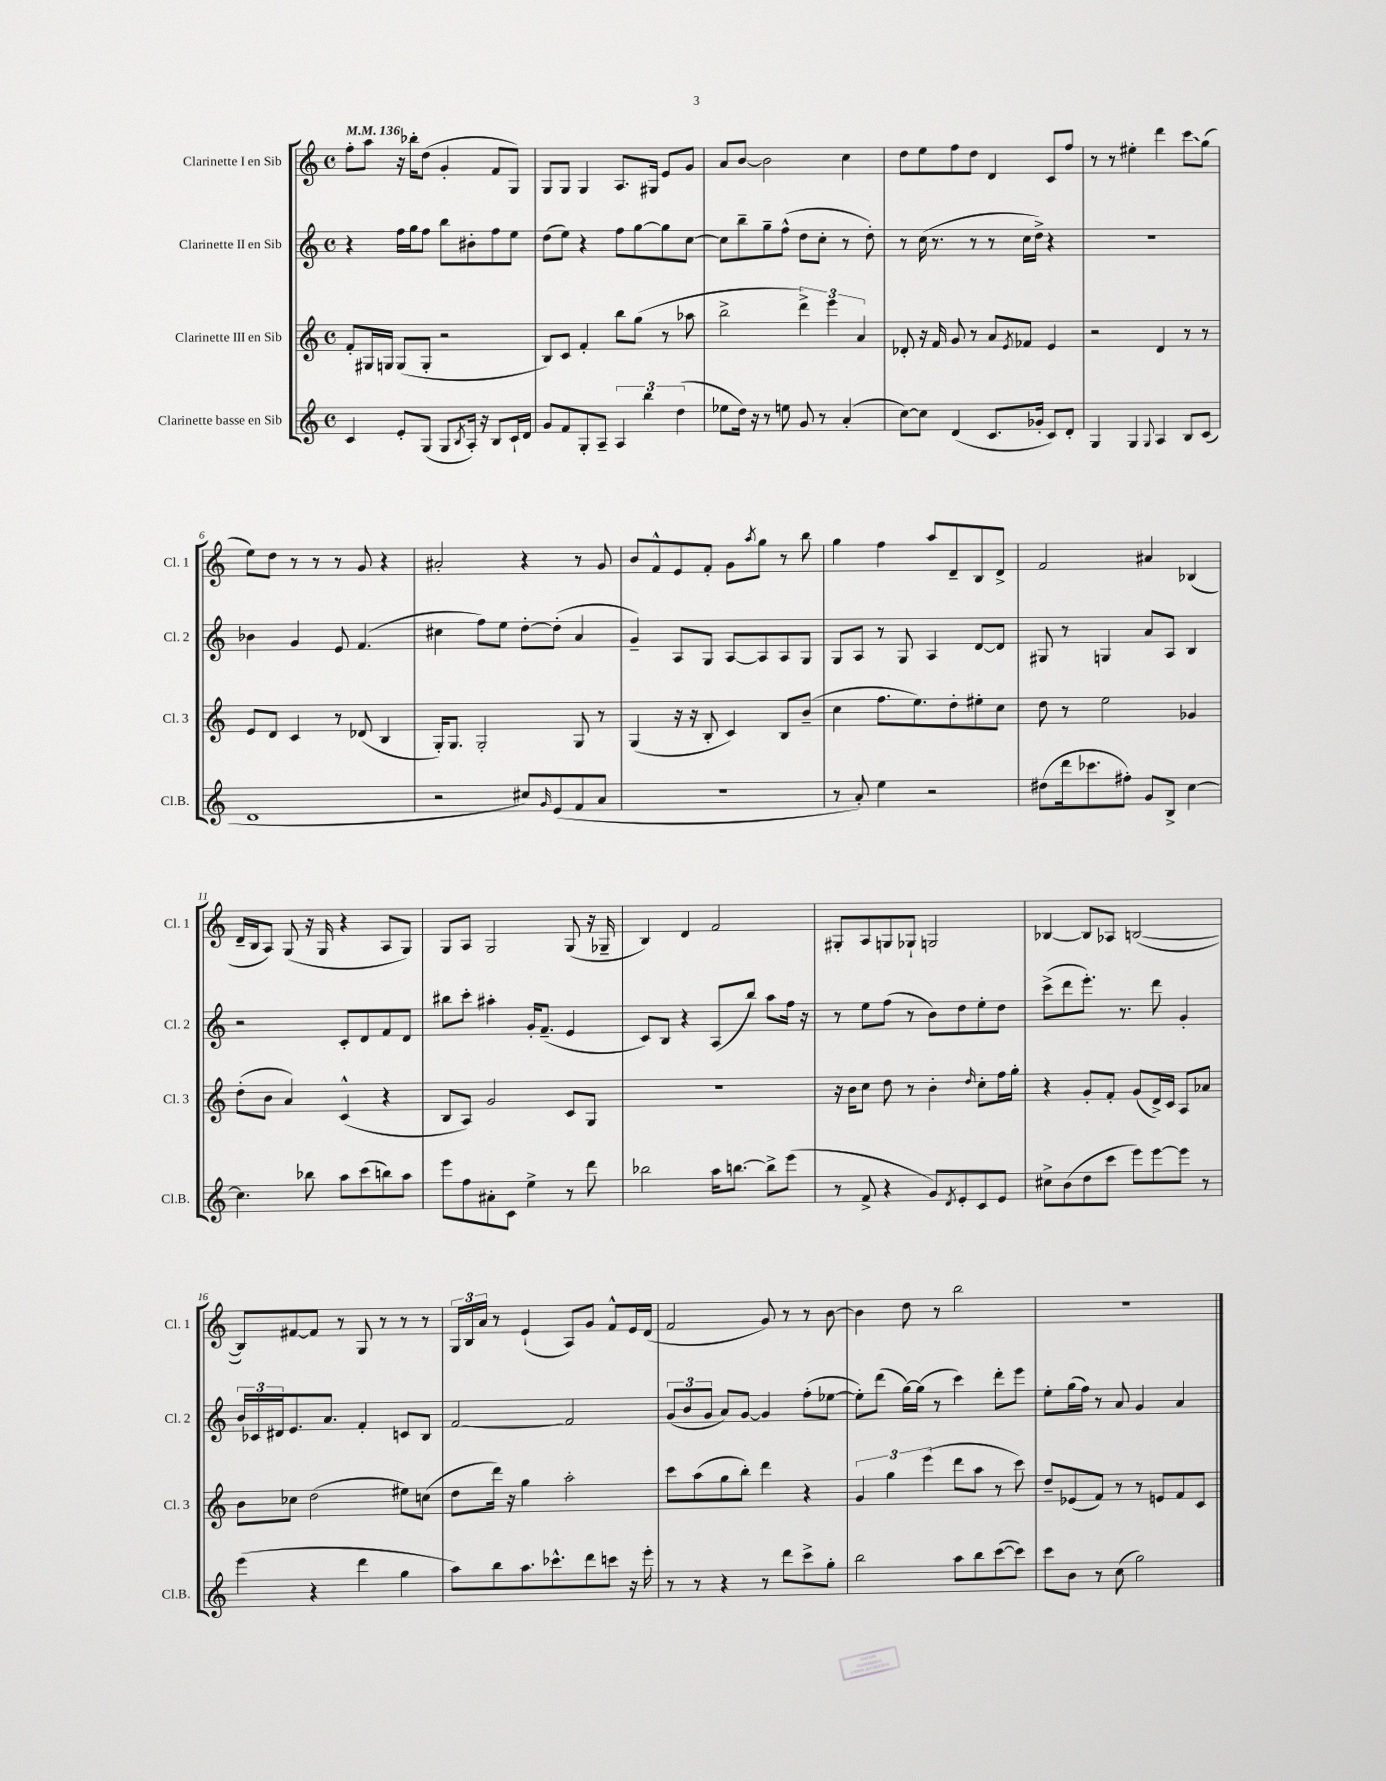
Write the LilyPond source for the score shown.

<<
\new StaffGroup <<
\new Staff = "s0" \with { instrumentName = "Clarinette I en Sib" shortInstrumentName = "Cl. 1" } {
    \clef treble \key c \major \defaultTimeSignature \time 4/4 \tempo 4 = 136
    f''8-. a''8 r16 bes''16-. d''8( g'4-. f'8 g8) |
    g8 g8 g4 a8. gis16 e'8 g'8 |
    a'8 b'8~ b'2 c''4 |
    d''8 e''8 f''8 d''8 d'4 c'8 f''8 |
    r8 r8 eis''4-. d'''4 \once \override Glissando.style = #'zigzag c'''8\glissando g''8( |
    e''8) d''8 r8 r8 r8 g'8 r4 |
    ais'2-. r4 r8 g'8 |
    b'8 f'8-^ e'8 f'8-. g'8 \acciaccatura { a''8 } g''8 r8 b''8 |
    g''4 f''4 a''8 d'8-- b8 d'8-> |
    f'2 ais'4 bes4( |
    d'16-- b16 a8) g8( r16 g16 r4 a8 g8) |
    g8 a8 g2 g8( r16 ges16-- |
    b4) d'4 f'2 |
    gis8-. a8 g8 ges8-! g2 |
    bes4~ bes8 aes8 b2~( |
    b8) fis'8~ fis'8 r8 g8 r8 r8 r8 |
    \tuplet 3/2 { g16 b16 a'16 } r8 e'4-!( a8) g'8 f'8-^ e'16 d'16( |
    f'2 g'8) r8 r8 b'8~ |
    b'4 d''8 r8 b''2 |
    R1 \bar "|." |
}
\new Staff = "s1" \with { instrumentName = "Clarinette II en Sib" shortInstrumentName = "Cl. 2" } {
    \clef treble \key c \major \defaultTimeSignature \time 4/4
    r4 f''16 g''16 f''8 b''8 bis'8-. f''8 e''8 |
    d''8( e''8) r4 f''8 g''8~ g''8 c''8~ |
    c''8 b''8-- g''8-- f''8-^( d''8 c''8-. r8 d''8-.) |
    r8 c''16( r8. r8 r8 c''16 d''16->) r4 |
    r1 |
    bes'4 g'4 e'8 f'4.( |
    cis''4 f''8) e''8 d''8~-. d''8-.( a'4 |
    g'4--) a8 g8 a8~ a8 a8 g8 |
    g8 a8 r8 g8 a4 d'8~ d'8 |
    gis8 r8 g4 a'8 a8 b4 |
    r2 c'8-. d'8 f'8 d'8 |
    bis''8 c'''8-. ais''4-. g'16-. f'8.--( e'4 |
    c'8) b8 r4 a8( b''8) a''8 f''16 r16 |
    r8 e''8 f''8( r8 b'8) d''8 e''8-. d''8 |
    c'''8->( d'''8 e'''8.-.) r8. d'''8 g'4-. |
    \tuplet 3/2 { b'16 ces'16 dis'16 } e'8. a'8. f'4-. c'8 b8 |
    f'2~ f'2 |
    \tuplet 3/2 { g'8( b'8 g'8 } a'8) g'8~ g'4 f''8-.( ees''8~ |
    ees''8-.) d'''8( g''16~) g''16( r8 c'''4) d'''8-. e'''8 |
    e''8-. g''16( f''16) r8 a'8 g'4 a'4 \bar "|." |
}
\new Staff = "s2" \with { instrumentName = "Clarinette III en Sib" shortInstrumentName = "Cl. 3" } {
    \clef treble \key c \major \defaultTimeSignature \time 4/4
    f'8-. gis16 g16 g8( g8-. r2 |
    b8) c'8 f'4-. b''8 g''8( r8 aes''8 |
    b''2-> \tuplet 3/2 { d'''4->) e'''4 a'4 } |
    des'8-. r16 f'16 g'8 r8 a'8 \acciaccatura { e'8 } fes'8 e'4 |
    r2 d'4 r8 r8 |
    e'8 d'8 c'4 r8 des'8( b4 |
    g16-.) g8. g2-. g8 r8 |
    g4( r16 r16 b8-. c'4) b8 b'8--( |
    c''4 f''8. e''8.) d''8-. eis''8-. c''8 |
    d''8 r8 e''2 ges'4 |
    d''8-.( b'8 a'4) c'4-^( r4 |
    b8 a8) g'2 c'8 g8 |
    R1 |
    r16 b'16 c''8 d''8 r8 b'4-. \grace { d''16 } c''8-. f''16 g''16-. |
    r4 g'8-. f'8-. g'8( d'16->) c'16 a8 aes'8 |
    b'8 ces''8 d''2( eis''8) c''8( |
    d''8 d'''16) r16 g''4 a''2-. |
    c'''8 a''8( g''8 b''8-.) d'''4 r4 |
    \tuplet 3/2 { g'4 g''4 e'''4( } d'''8 a''8 r8 c'''8) |
    d''8-- ees'8( f'8) r8 r8 e'8 f'8 c'8 \bar "|." |
}
\new Staff = "s3" \with { instrumentName = "Clarinette basse en Sib" shortInstrumentName = "Cl.B." } {
    \clef treble \key c \major \defaultTimeSignature \time 4/4
    c'4 e'8-. g8( g8 \acciaccatura { b8 } a16-.) r16 b8 c'16-! d'16 |
    g'8 f'8 g8-. a8-- \tuplet 3/2 { a4 b''4 d''4( } |
    ees''8 d''16) r16 r8 e''8 g'8 r8 a'4-.( |
    c''8~) c''8 d'4( c'8. ges'16-. c'8) d'8-. |
    g4 g4 \appoggiatura { g8 } a4 b8 c'8( |
    d'1 |
    r2 cis''8) \grace { g'16 } e'8( f'8 a'8 |
    r1 |
    r8 a'8-.) e''4 r2 |
    dis''8( d'''16 ces'''8. fis''8-.) g'8 b8-> c''4~ |
    c''4. bes''8 a''8 c'''8( b''8) a''8 |
    e'''8 f''8 ais'8-. c'8 e''4-> r8 d'''8 |
    bes''2 a''16 b''8.~ b''8-> e'''8( |
    r8 f'8-> r4 g'8) \acciaccatura { d'8 } e'8-. c'8 e'8 |
    cis''8-> b'8( d''8 c'''8 e'''8) e'''8~ e'''8 r8 |
    e'''4( r4 d'''4 g''4 |
    a''8) b''8 a''8. ces'''8.-^ d'''8 c'''8 r16 e'''16-. |
    r8 r8 r4 r8 d'''8 c'''8-> g''8-. |
    b''2 a''8 b''8 c'''8~( c'''8) |
    c'''8 b'8 r8 c''8( g''2) \bar "|." |
}
>>
>>
